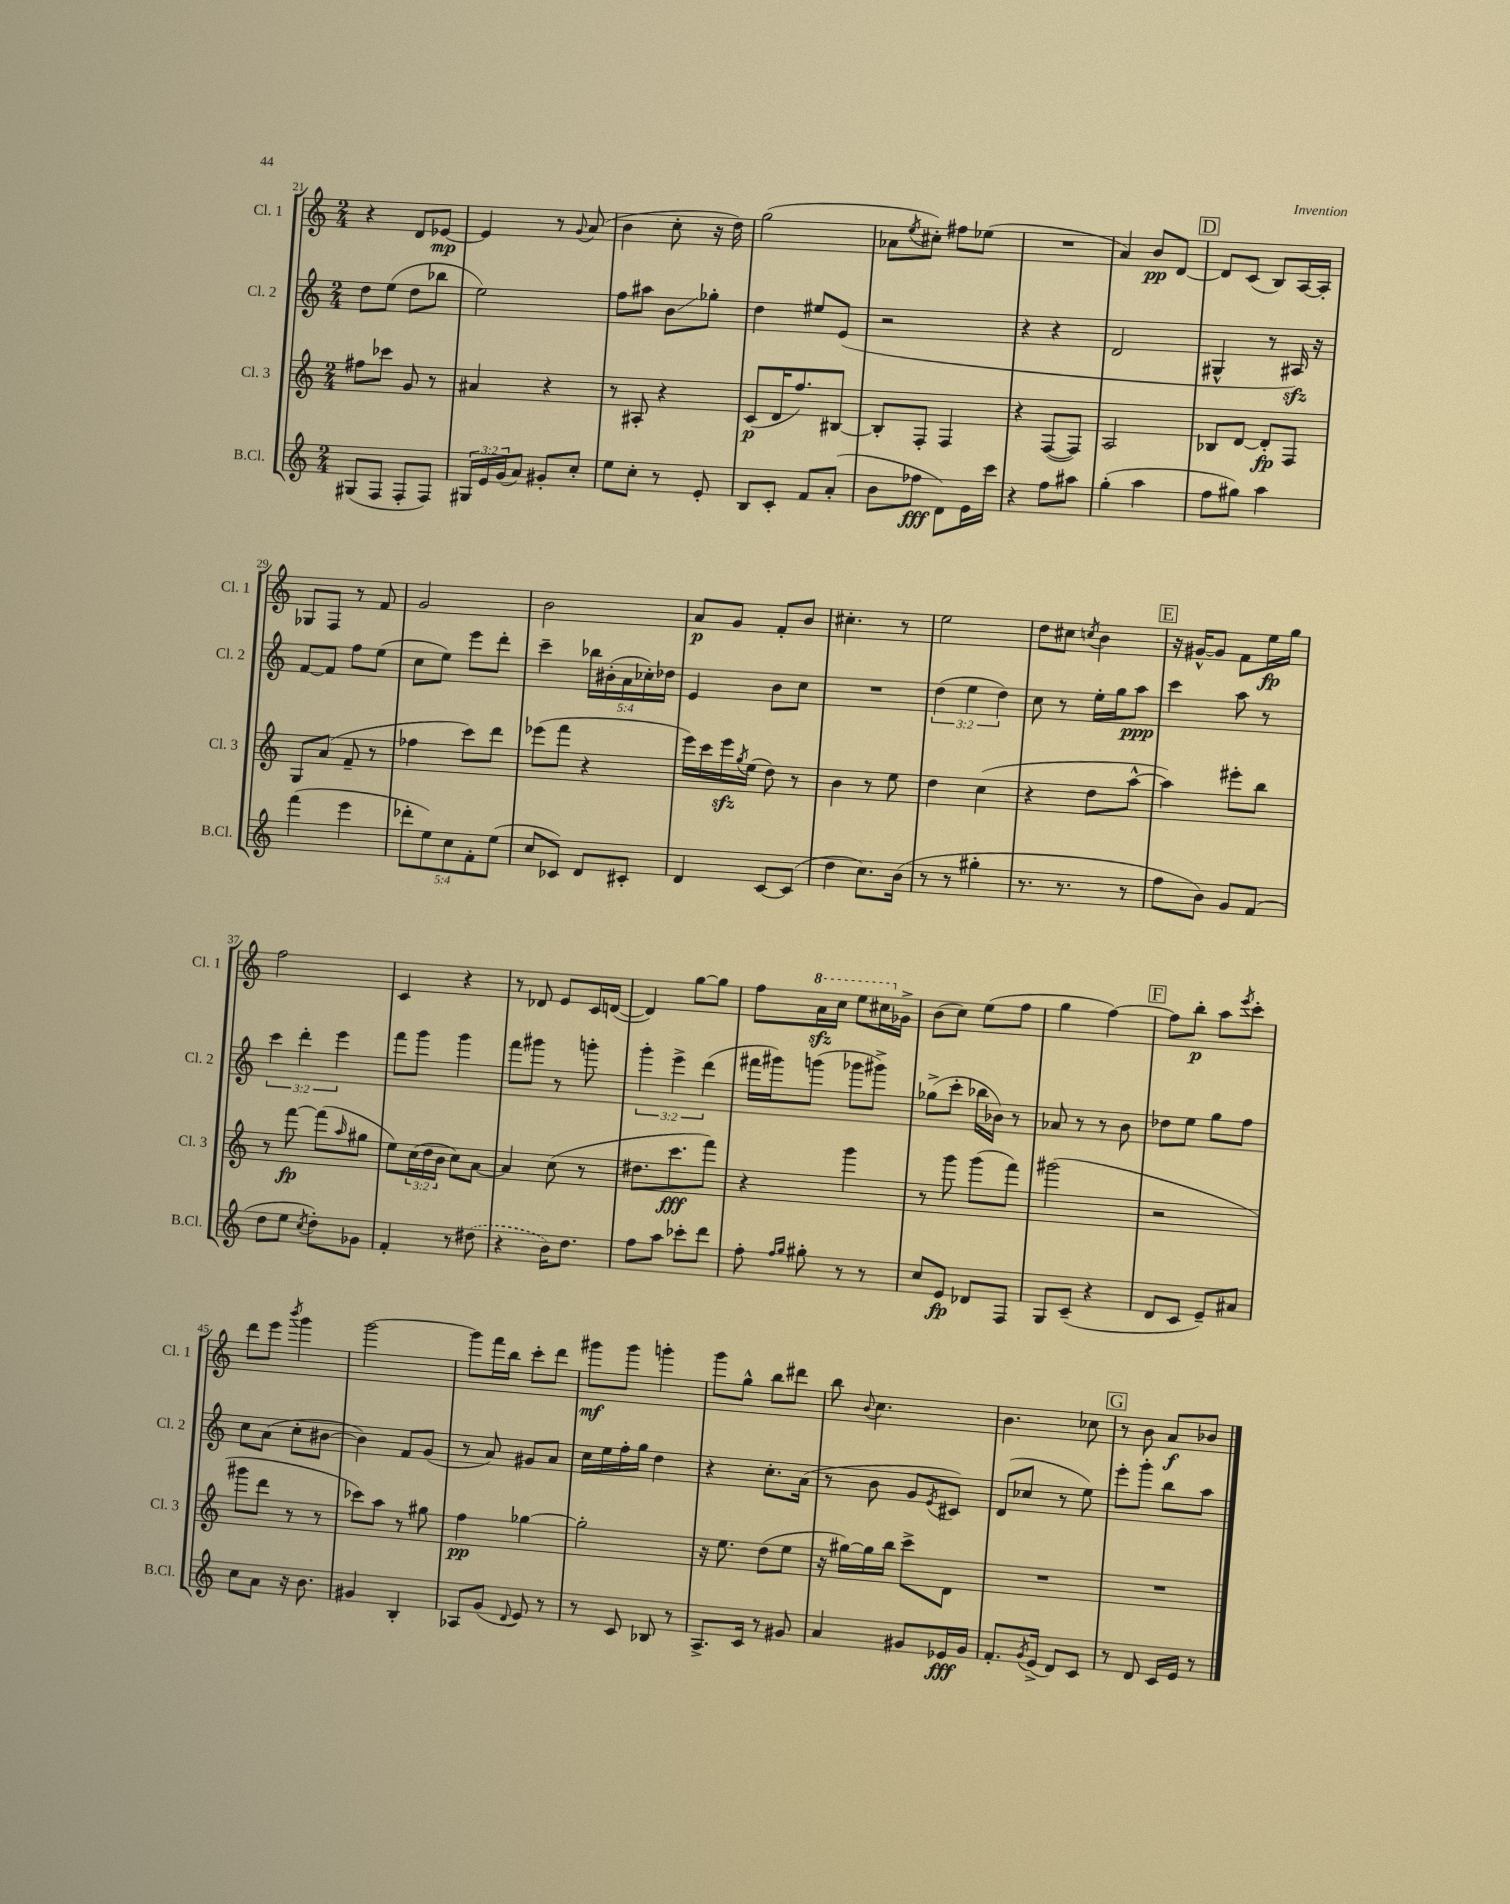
<<
\new StaffGroup <<
\new Staff = "s0" \with { instrumentName = "Cl. 1" shortInstrumentName = "Cl. 1" } {
    \clef treble \key c \major \numericTimeSignature \time 2/4
    r4 d'8 ees'8~\mp |
    ees'4 r8 \appoggiatura { g'8 } a'8( |
    b'4 c''8-. r16 d''16) |
    g''2( |
    aes'8 \acciaccatura { e''8 } cis''8-.) fis''8 ees''8( |
    R2 |
    a'4) b'8\pp d'8~ |
    \mark \markup { \box "D" } d'8 c'8( b8) a16~ a16-. |
    ges8 f8 r8 f'8 |
    g'2 |
    b'2 |
    a'8\p g'8 f'8-. b'8 |
    cis''4.-. r8 |
    e''2 |
    d''8 cis''8 \acciaccatura { c''8 } b'4 |
    \mark \markup { \box "E" } r16 gis'16~-^ gis'8 f'8 e''16\fp g''16 |
    f''2 |
    c'4 r4 |
    r8 des'8 e'8 c'16 d'16~( |
    d'4) g''8~ g''8 |
    f''8 \ottava #1 a''16\sfz c'''16 e'''8 cis'''16 \ottava #0 ges'16-> |
    b'8( c''8) e''8( f''8 |
    g''4 f''4~) |
    \mark \markup { \box "F" } f''8 b''8-.\p a''8 \acciaccatura { e'''8 } c'''8-. |
    d'''8 e'''8 \acciaccatura { b'''8 } g'''4 |
    g'''2~ |
    g'''8 f'''16 b''16 c'''8-. d'''8 |
    gis'''8\mf gis'''8 g'''4-. |
    g'''8 g''8-^ b''8 dis'''8 |
    b''8 \appoggiatura { b'8 } c''4. |
    b'4. ces''8 |
    \mark \markup { \box "G" } r8 b'8 a'8\f bes'8 \bar "|." |
}
\new Staff = "s1" \with { instrumentName = "Cl. 2" shortInstrumentName = "Cl. 2" } {
    \clef treble \key c \major \numericTimeSignature \time 2/4 \override Staff.TupletNumber.text = #tuplet-number::calc-fraction-text
    d''8 e''8( d''8 bes''8 |
    e''2) |
    f''8 ais''8 b'8\glissando ges''8-. |
    d''4 eis''8 e'8( |
    r2 |
    r4 r4 |
    d'2 |
    \mark \markup { \box "D" } gis4-^ r8 ais16\sfz) r16 |
    f'8~ f'8 f''8 e''8( |
    c''8 e''8) e'''8 d'''8-. |
    c'''4-- \tuplet 5/4 { bes''16 bis'16-.( a'16 ces''16-.) des''16 } |
    e'4 b'8 c''8 |
    R2 |
    \tuplet 3/2 { d''4( e''4 d''4) } |
    c''8 r8 e''16-. g''16 a''8\ppp |
    \mark \markup { \box "E" } c'''4 a''8 r8 |
    \tuplet 3/2 { c'''4 d'''4-. e'''4 } |
    f'''8 g'''8 g'''4 |
    f'''8 gis'''8 r8 g'''8-. |
    \tuplet 3/2 { g'''4-. e'''4-> d'''4( } |
    fis'''16 gis'''16) g'''8( ges'''8 gis'''8->) |
    ges''8->( c'''8-. bes''16 bes'16) r8 |
    aes'8 r8 r8 b'8 |
    \mark \markup { \box "F" } des''8 e''8 g''8 f''8 |
    c''8 a'8( c''8-. bis'8~ |
    bis'4) f'8 g'8( |
    r8 a'8) gis'8 a'8 |
    c''16 e''16 f''16-. g''16 d''4 |
    r4 c''8.-. a'16( |
    r8 b'8 g'8 \acciaccatura { e'8 } cis'8) |
    d'8( ces''8 r8 e''8) |
    \mark \markup { \box "G" } e'''8-. g'''8-. b''8 a''8 \bar "|." |
}
\new Staff = "s2" \with { instrumentName = "Cl. 3" shortInstrumentName = "Cl. 3" } {
    \clef treble \key c \major \numericTimeSignature \time 2/4 \override Staff.TupletNumber.text = #tuplet-number::calc-fraction-text
    fis''8 ces'''8 g'8 r8 |
    ais'4 r4 |
    r8 ais8-. r4 |
    c'8\p( d'16 f''8.) bis8~ |
    bis8-. f8-. f4 |
    r4 f8~( f8) |
    a2 |
    \mark \markup { \box "D" } bes8 d'8~ d'8-.\fp f8 |
    g8 a'8( f'8-- r8 |
    fes''4 c'''8) d'''8 |
    ees'''8( f'''8 r4 |
    e'''16) c'''16 e'''16\sfz \acciaccatura { g''8 } e''16( d''8) r8 |
    b'4 r8 e''8 |
    d''4 c''4( |
    r4 d''8 a''8~-^ |
    \mark \markup { \box "E" } a''4) eis'''8-. b''8 |
    r8 f'''8~\fp f'''8( \grace { a''16 } gis''8 |
    e''8) \tuplet 3/2 { c''16( d''16 b'16 } c''8) a'8~ |
    a'4 c''8( r8 |
    dis''8. c'''8.\fff f'''8) |
    r4 g'''4 |
    r8 g'''8 g'''8( f'''8) |
    gis'''2( |
    \mark \markup { \box "F" } r2 |
    gis'''8 d'''8 r8 r8 |
    ces'''8) a''8 r8 gis''8 |
    f''4\pp ges''4~ |
    ges''2-. |
    r16 e''8. d''8( e''8 |
    r16 gis''16~) gis''16 b''16 c'''8-> d'8 |
    R2 |
    \mark \markup { \box "G" } R2 \bar "|." |
}
\new Staff = "s3" \with { instrumentName = "B.Cl." shortInstrumentName = "B.Cl." } {
    \clef treble \key c \major \numericTimeSignature \time 2/4 \override Staff.TupletNumber.text = #tuplet-number::calc-fraction-text
    gis8( f8 f8-. f8) |
    \tuplet 3/2 { gis16 e'16 g'16( } a'8) gis'8-. c''8-. |
    e''8 c''8-. r8 e'8-. |
    b8 c'8-. f'8 a'8-.( |
    b'8 fes''8\fff d'8) e'16 c'''16 |
    r4 f''8 ais''8 |
    g''4-.( a''4 |
    \mark \markup { \box "D" } f''8 gis''8) a''4 |
    f'''4( e'''4 |
    \tuplet 5/4 { des'''8-. e''8) c''8 f'8-. e''8( } |
    c''8 ces'8) d'8 cis'8-. |
    d'4 c'8~ c'8( |
    d''4 c''8.) b'16( |
    r8 r8 gis''4-. |
    r8. r8. r8 |
    \mark \markup { \box "E" } f''8 b'8) g'8 f'8( |
    d''8 e''8 \acciaccatura { c''8 } d''8-.) ges'8 |
    f'4-. r8 \once \slurDashed dis''8( |
    r4 b'16) d''8. |
    f''8 a''8 ces'''8-. d'''8 |
    f''8-. \grace { f''16 g''16 } gis''8-. r8 r8 |
    c''8 e'8\fp des'8 f8 |
    g8 c'8--( r4 |
    \mark \markup { \box "F" } d'8 c'8 e'8--) ais'8 |
    c''8 a'8 r16 b'8. |
    gis'4 b4-. |
    aes8 g'8( \appoggiatura { d'8 } e'8) r8 |
    r8 c'8 bes8 r8 |
    a8.-> c'16 r8 gis'8 |
    a'4 gis'8 ees'16\fff gis'16 |
    f'8.-. \acciaccatura { g'8 } e'16->( d'8) c'8 |
    \mark \markup { \box "G" } r8 d'8 c'16 e'16 r8 \bar "|." |
}
>>
>>
\layout { \context { \Score currentBarNumber = #21 } }
